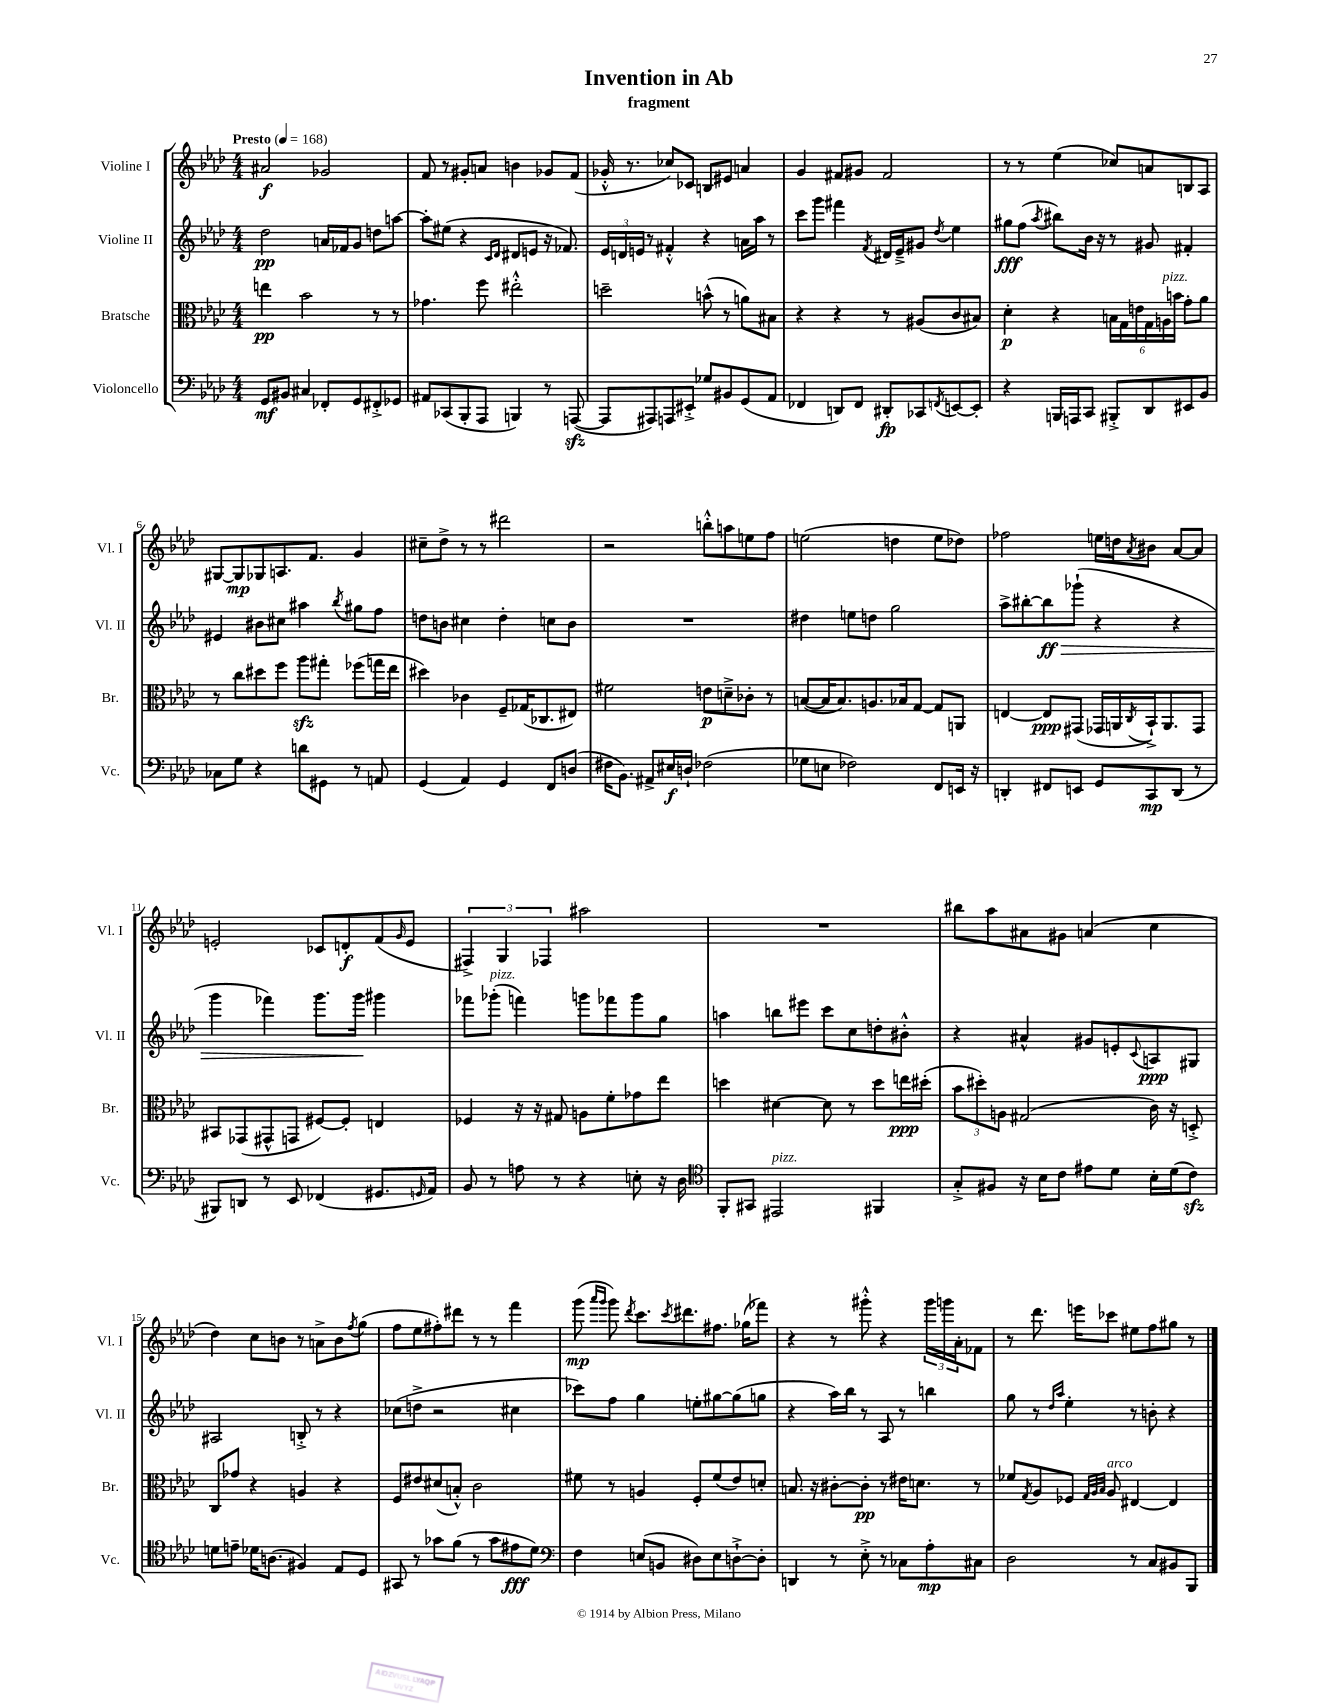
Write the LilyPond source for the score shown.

\header { title = "Invention in Ab" subtitle = "fragment" }
<<
\new StaffGroup <<
\new Staff = "s0" \with { instrumentName = "Violine I" shortInstrumentName = "Vl. I" } {
    \clef treble \key aes \major \numericTimeSignature \time 4/4 \tempo "Presto" 4 = 168
    ais'2\f ges'2 |
    f'8 r8 gis'8-. a'8 b'4 ges'8 f'8( |
    ges'16-.-^ r8. ces''8) ces'8 b8 eis'8 a'4 |
    g'4 fis'8 gis'8 fis'2 |
    r8 r8 ees''4( ces''8) a'8 b8 aes8 |
    gis8~ gis8\mp ges8 a8. f'8. g'4 |
    cis''8-- des''8-> r8 r8 dis'''2 |
    r2 b''8-.-^ a''8 e''8 f''8 |
    e''2( d''4 e''8 des''8) |
    fes''2 e''16 d''16 \acciaccatura { aes'8 } bis'8 aes'8~ aes'8 |
    e'2-. ces'8 d'8-.\f f'8( \grace { g'16 } e'8 |
    \tuplet 3/2 { fis4->) g4 fes4 } ais''2 |
    R1 |
    bis''8 aes''8 ais'8 gis'8 a'4( c''4 |
    des''4) c''8 b'8 r8 a'8-> b'8 \acciaccatura { f''8 } g''8( |
    f''8 ees''8 fis''8-.) dis'''8 r8 r8 f'''4 |
    g'''8\mp( \grace { aes'''16 g'''16 } g'''8) \acciaccatura { des'''8 } c'''8. \acciaccatura { c'''8 } dis'''8. fis''8. ges''16( fes'''8) |
    r4 r8 gis'''8-.-^ r4 \tuplet 3/2 { gis'''16 g'''16 aes'16-. } fes'8 |
    r8 des'''8. e'''16 ces'''8 eis''8 f''8 gis''8 r8 \bar "|." |
}
\new Staff = "s1" \with { instrumentName = "Violine II" shortInstrumentName = "Vl. II" } {
    \clef treble \key aes \major \numericTimeSignature \time 4/4
    des''2\pp a'16 fes'16 g'8 d''8 a''8~ |
    a''8-. eis''8( r4 \grace { c'16 des'16 } dis'8 e'8 r16 fes'8.) |
    \tuplet 3/2 { ees'16 d'16 e'16 } r8 fis'4-.-^ r4 a'16 aes''16 r8 |
    c'''8 g'''8 fis'''4 \acciaccatura { f'8 } dis'16 ees'16---> gis'8 \acciaccatura { des''8 } ees''4 |
    gis''8\fff f''8( \acciaccatura { aes''8 } bis''8) bes'16 r16 r8 gis'8 fis'4-. |
    eis'4 bis'8 cis''8 ais''4 \acciaccatura { bes''8 } gis''8 f''8 |
    d''8 b'8 cis''4 d''4-. c''8 b'8 |
    R1 |
    dis''4 e''8 d''8 g''2 |
    aes''8-> bis''8~-. bis''8\ff\> ges'''8-!( r4 r4 |
    g'''4 fes'''4) g'''8. g'''16\! gis'''4 |
    fes'''8 ges'''8-.^\markup { \italic "pizz." }( f'''4) g'''8 fes'''8 g'''8 g''8 |
    a''4 b''8 eis'''8 c'''8 c''8 d''8-. bis'8-.-^ |
    r4 ais'4-^ gis'8 e'8-. \appoggiatura { c'8 } a8\ppp gis8 |
    ais2 b8-.-> r8 r4 |
    ces''8( d''8-> r2 cis''4 |
    ces'''8) f''8 g''4 e''8-. gis''8~ gis''8( g''8 |
    r4 aes''16) bes''16 r8 aes8 r8 b''4 |
    g''8 r8 \grace { des''16 aes''16 } ees''4-. r8 b'8-. r4 \bar "|." |
}
\new Staff = "s2" \with { instrumentName = "Bratsche" shortInstrumentName = "Br." } {
    \clef alto \key aes \major \numericTimeSignature \time 4/4
    e''4\pp bes'2 r8 r8 |
    ges'4. f''8 eis''2-.-^ |
    d''2-- b'8-^( r8 a'8) bis8 |
    r4 r4 r8 ais8( c'8 bis8) |
    des'4-.\p r4 \tuplet 6/4 { b16 g16 e'16 g16 a16^\markup { \italic "pizz." } b'16 } g'8-. aes'8 |
    r8 c''8 dis''8 f''8 aes''8\sfz gis''8-. fes''8( g''16 ees''16 |
    dis''4) ces'4 f8-- ges16( ces8. eis8) |
    fis'2 e'8\p d'8---> ces'8-. r8 |
    b8~( b16 b8.) a8. bes16 g8~ g8 a,8 |
    e4~ e8\ppp gis,8( ges,16 a,16 \acciaccatura { c8 } bes,16-!->) a,8. ges,8 |
    bis,8 ges,8( gis,8-^ g,8 fis8~) fis8-. e4 |
    fes4 r16 r16 gis8 a8 f'8-. ges'8 ees''8 |
    d''4 dis'4~ dis'8 r8 d''8 e''16\ppp dis''16-.( |
    \tuplet 3/2 { bes'8 dis''8-.) a8 } gis2( c'16) r16 d8-.-> |
    c8 ges'8 r4 a4 r4 |
    f8 eis'8 dis'8( b8-.-^) c'2 |
    fis'8 r8 a4 f8-. fis'8( ees'8) d'8-. |
    b8. r16 cis'8~-. cis'8-.\pp r8 eis'16 d'8. r8 |
    fes'8 \acciaccatura { g8 } aes8 fes8 \grace { g32 aes32 bes32 } aes8^\markup { \italic "arco" } eis4~ eis4 \bar "|." |
}
\new Staff = "s3" \with { instrumentName = "Violoncello" shortInstrumentName = "Vc." } {
    \clef bass \key aes \major \numericTimeSignature \time 4/4
    g,8\mf bis,8 cis4 fes,8-. g,8 fis,8-.-> ges,8 |
    ais,8 ces,8( bes,,8-. aes,,8 b,,4) r8 a,,8~\sfz( |
    a,,8 ais,,8) a,,8 eis,8-.-> ges8 bis,8 g,8( aes,8 |
    fes,4 d,8) fes,8 dis,8-.\fp ces,8 \acciaccatura { f,8 } e,8~ e,8-. |
    r4 b,,16 a,,16 c,8 bis,,8-.-> des,8 eis,8 bes,8 |
    ces8 g8 r4 d'8 gis,8 r8 a,8 |
    g,4( aes,4) g,4 f,8 d8( |
    fis16 bes,8.) ais,8-> eis16\f d16-! fes2( |
    ges8 e8 fes2) f,8 e,16 r16 |
    d,4-. fis,8 e,8 g,8 c,8\mp d,8( r8 |
    bis,,8) d,8 r8 ees,8 fes,4( gis,8. \grace { g,16 } aes,16) |
    bes,8 r8 a8 r8 r4 e8-. r16 des16 |
    \clef tenor f,8-. gis,8 eis,2^\markup { \italic "pizz." } fis,4 |
    g8-.-> fis8 r16 bes16 c'8 eis'8 des'8 bes16-. des'16( c'8\sfz) |
    d'8 e'8-- des'16 a8.( fis4) ees8 des8 |
    gis,8 r8 ges'8 f'8( r8 ges'8 eis'8\fff des'8) |
    \clef bass f4 e8( b,8 dis8) e8 d8~-!-> d8-. |
    d,4 r8 ees8-.-> r8 ces8 aes8-.\mp cis8 |
    des2 r8 c8 bis,8 bes,,8 \bar "|." |
}
>>
>>
